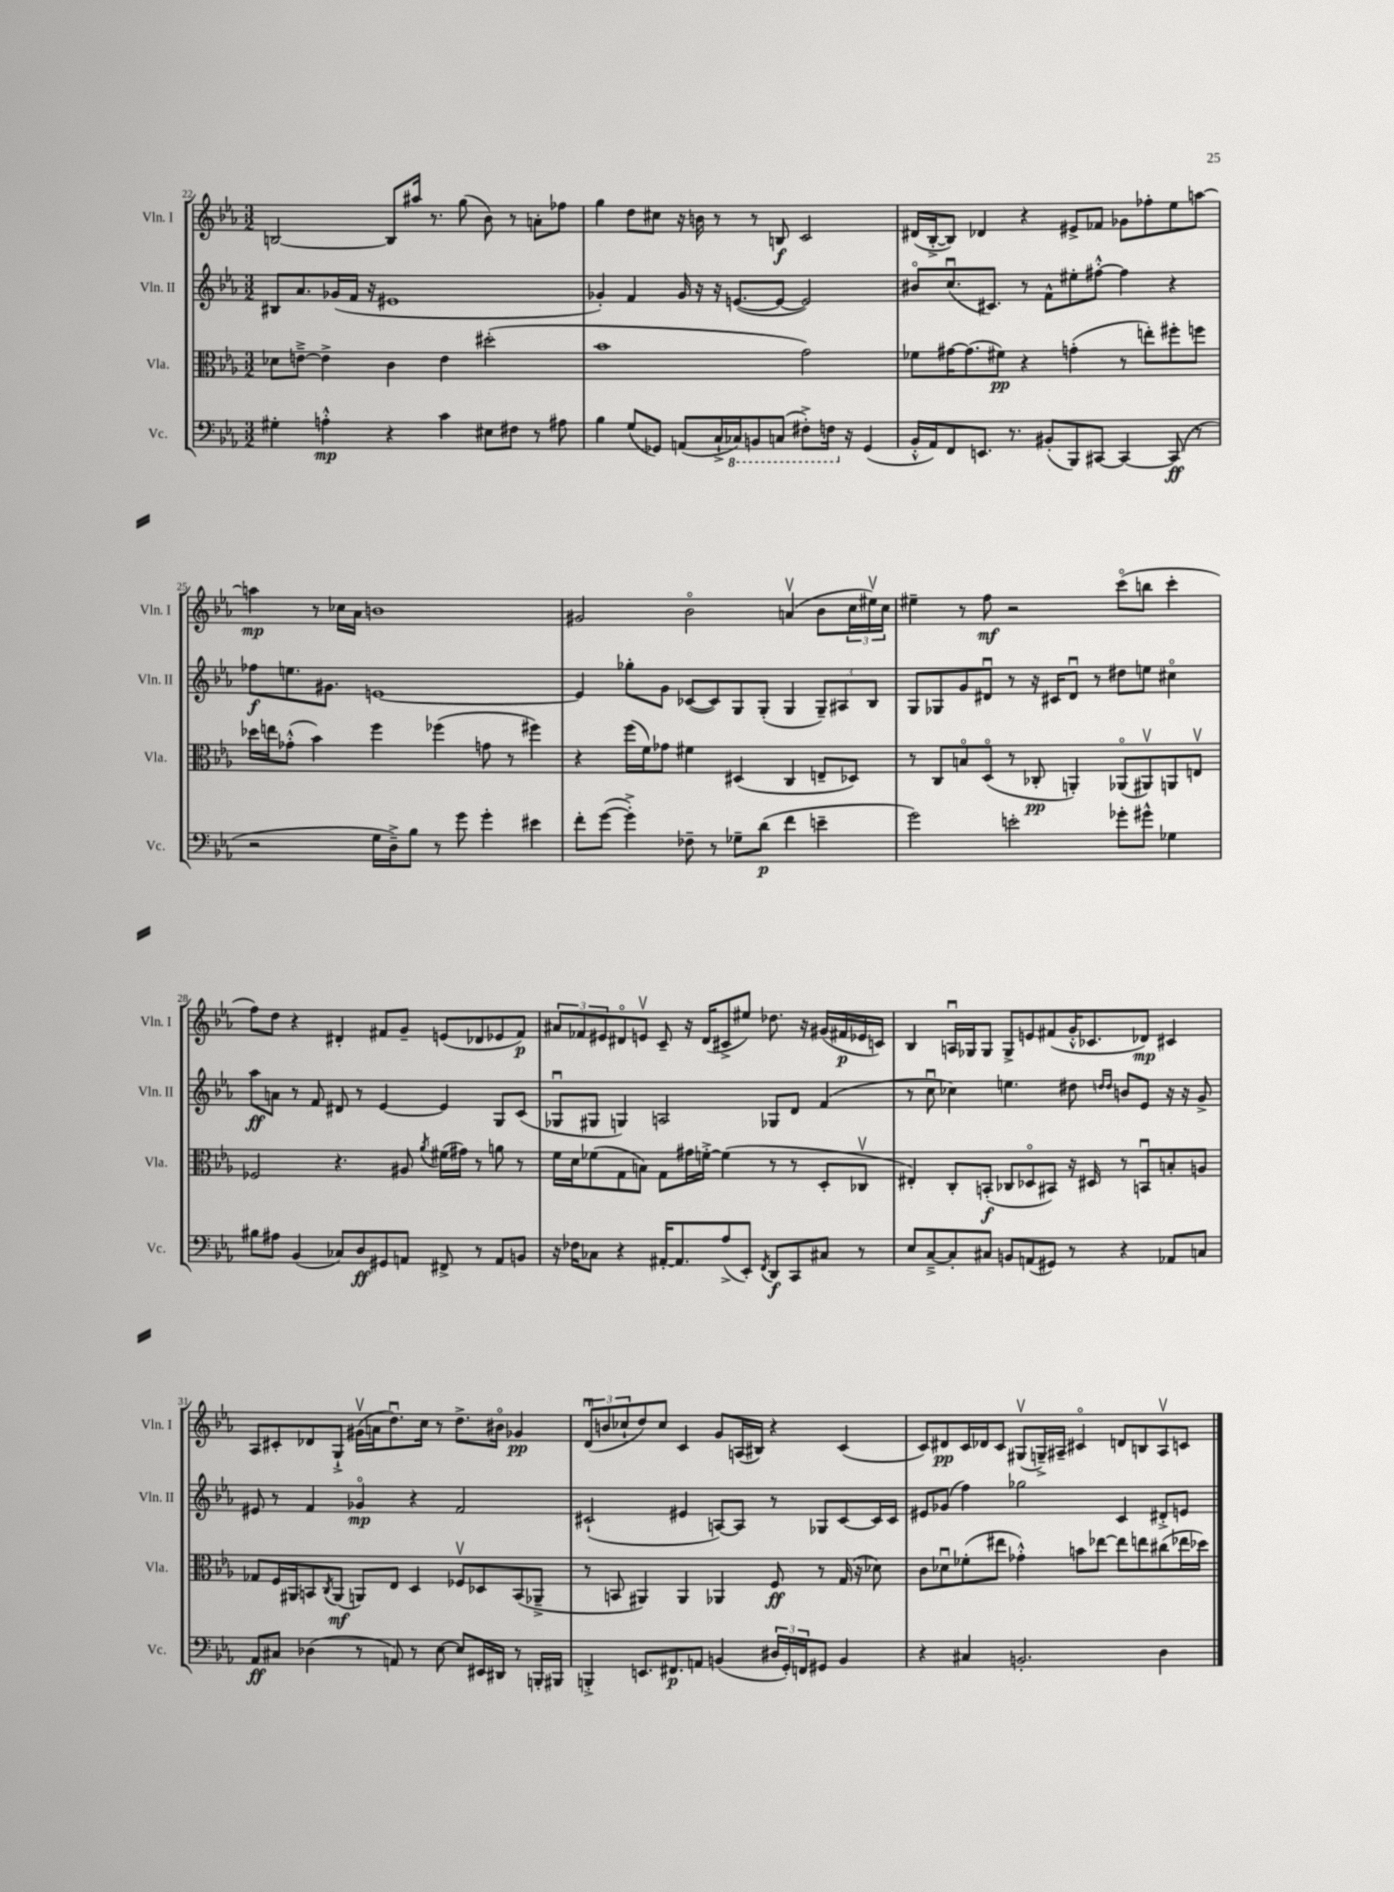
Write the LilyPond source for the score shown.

<<
\new StaffGroup <<
\new Staff = "s0" \with { instrumentName = "Vln. I" shortInstrumentName = "Vln. I" } {
    \clef treble \key ees \major \numericTimeSignature \time 3/2
    b2~ b8 ais''16 r8. g''8( bes'8) r8 a'8-. fes''8 |
    g''4 d''8 cis''8 r16 b'16 r8 r8 b8\f c'2 |
    dis'16( bes16~-.-> bes8) des'4 r4 eis'8-> fes'8 ges'8 fes''8-. ees''8 a''8~ |
    a''4\mp r8 ces''16 aes'16 b'1 |
    gis'2 bes'2\flageolet a'4\upbow( bes'8 \tuplet 3/2 { c''16 eis''16\upbow) c''16 } |
    eis''4-- r8 f''8\mf r2 c'''8\flageolet( b''8 c'''4-. |
    f''8) d''8 r4 dis'4-. fis'8 g'8-- e'8( des'8 ees'8 fis'8\p) |
    \tuplet 3/2 { ais'8 fes'8 eis'8 } dis'8\flageolet e'8\upbow c'8-- r16 dis'16( cis'8-> eis''8) des''8. r16 gis'16( fis'16\p ees'16 c'16) |
    bes4 a16\downbow ges16 ges8 ges8-> e'8 fis'8( g'16-.-^ ces'8. des'8\mp) cis'4 |
    aes8 cis'8-. des'8 g8-!-> gis'16\upbow( a'16 d''8.\downbow) c''16 r8 d''8.-> bis'16\flageolet ges'4\pp |
    \tuplet 3/2 { d'8\downbow( b'8 ces''8-! } d''8) ces''8 c'4 g'8 a16( bis16) r4 c'4( |
    c'8) dis'8\pp c'16 des'16 c'8 gis8\upbow( g16--->) ais16-- cis'4\flageolet d'8 b8 ais8\upbow c'8 \bar "|." |
}
\new Staff = "s1" \with { instrumentName = "Vln. II" shortInstrumentName = "Vln. II" } {
    \clef treble \key ees \major \numericTimeSignature \time 3/2
    bis8 aes'8. ges'16( f'16 r16 eis'1 |
    ges'4-.) f'4 ges'16 r16 r16 e'8.~( e'8~ e'2) |
    bis'8\flageolet c''8.\downbow( cis'8.) r8 f'8-^ eis''8-. fis''8~-.-^ fis''4 r4 |
    fes''8\f e''8. gis'8. e'1~ |
    e'4 ges''8-. g'8 ces'8~( ces'8) g8 g8-.( g4 \tuplet 3/2 { g8--) ais8 bes8 } |
    g8 ges8 g'8 dis'8\downbow r8 r16 cis'16 dis'8\downbow r8 dis''8 e''8 cis''4\flageolet |
    aes''8\ff a'8 r8 f'8 dis'8 r8 ees'4~ ees'4 g8 c'8( |
    ges8\downbow gis8 g4) a2 ges8 d'8 f'4( |
    r8 c''8\downbow ces''4) e''4. dis''8 \grace { d''16 d''16 } b'8 ees'8 r16 r16 g'8-> |
    eis'8 r8 f'4 ges'4\flageolet\mp r4 f'2 |
    cis'2-!( eis'4 a8~) a8 r8 ges8 cis'8~ cis'16 cis'16 |
    eis'8 ges'8( f''4) ges''2 c'4 dis'8-.-> e'8 \bar "|." |
}
\new Staff = "s2" \with { instrumentName = "Vla." shortInstrumentName = "Vla." } {
    \clef alto \key ees \major \numericTimeSignature \time 3/2
    des'8 e'8~---> e'4-> c'4 e'4 dis''2-.( |
    bes'1 g'2) |
    fes'8 gis'16~ gis'8.( fis'8\pp) r4 g'4-.( r8 e''8-.) fis''8-. f''8 |
    des''16 e''16 ges'8-.-^( bes'4) f''4 fes''4( g'8 r8 fis''4) |
    r4 f''16( f'16) ges'8 fis'4 dis4( c4 e8-- des8) |
    r8 c8 b8\flageolet d8\flageolet( r8 ces8-.\pp a,4-.) aes,8\flageolet( ais,8\upbow) a,8 e8\upbow |
    fes2 r4. ais8 \acciaccatura { aes'8 } fis'16( gis'16) r8 a'8 r8 |
    f'16 d'16 fes'8( g8 b8) g8 gis'16 f'16~-.-> f'4( r8 r8 d8-. ces8\upbow |
    eis4-.) c8-. b,8-.\f( ces8 des8\flageolet bis,8) r16 dis16 r8 b,8\downbow b8-. a8 |
    ges8 f16 ais,16 b,8 \acciaccatura { c8 } ais,8\mf( a,8) ees8 d4 fes8\upbow des8 b,8( aes,8---> |
    r8 b,8 ais,4) ais,4 aes,4 f8\ff r8 g16( r16 des'8) |
    c'8 des'8\downbow fes'8-.( eis''8 ges'4-.-^) b'8 ees''8~ ees''8 e''8 cis''8( ees''16 des''16) \bar "|." |
}
\new Staff = "s3" \with { instrumentName = "Vc." shortInstrumentName = "Vc." } {
    \clef bass \key ees \major \numericTimeSignature \time 3/2
    gis4-. a4-.-^\mp r4 c'4 eis8 fis8 r8 ais8 |
    bes4 g8( ges,8) a,8( c16-!-> \ottava #-1 ces,16) b,,8 c,8( fis,8-.->) f,16 \ottava #0 r16 ges,4( |
    bes,16-.-^ aes,16) f,8 e,8. r8. bis,8-.( bes,,8) cis,8~ cis,4~ cis,8\ff( r8 |
    r2 g16 d16--->) bes8 r8 g'8 g'4-. eis'4 |
    f'8-. g'8~( g'4-.->) fes8-- r8 ges8-- d'8\p( f'4 e'4-- |
    g'2) e'2-. ges'8-. gis'8-^ ges4 |
    bis8 ais8 bes,4( ces8) d8\ff gis,8 a,8 fis,8-> r8 a,8 b,8 |
    r16 fes16 ces8 r4 ais,16~-. ais,8. aes8->( ees,8-.) \acciaccatura { f,8 } d,8\f c,8 cis8 r8 |
    ees8 c8~---> c8-. cis8 b,8 a,8( gis,8) r8 r4 aes,8 c8 |
    aes,8\ff cis8 des4( r8 a,8) r8 ees8~ ees8 eis,16 dis,16 r8 b,,16-. bis,,16 |
    b,,4-.-> e,8. fis,8.\p a,8 b,4( \tuplet 3/2 { dis16 g,16-.) f,16 } gis,8 b,4 |
    r4 cis4 b,2.-. d4 \bar "|." |
}
>>
>>
\layout { \context { \Score currentBarNumber = #22 } }
